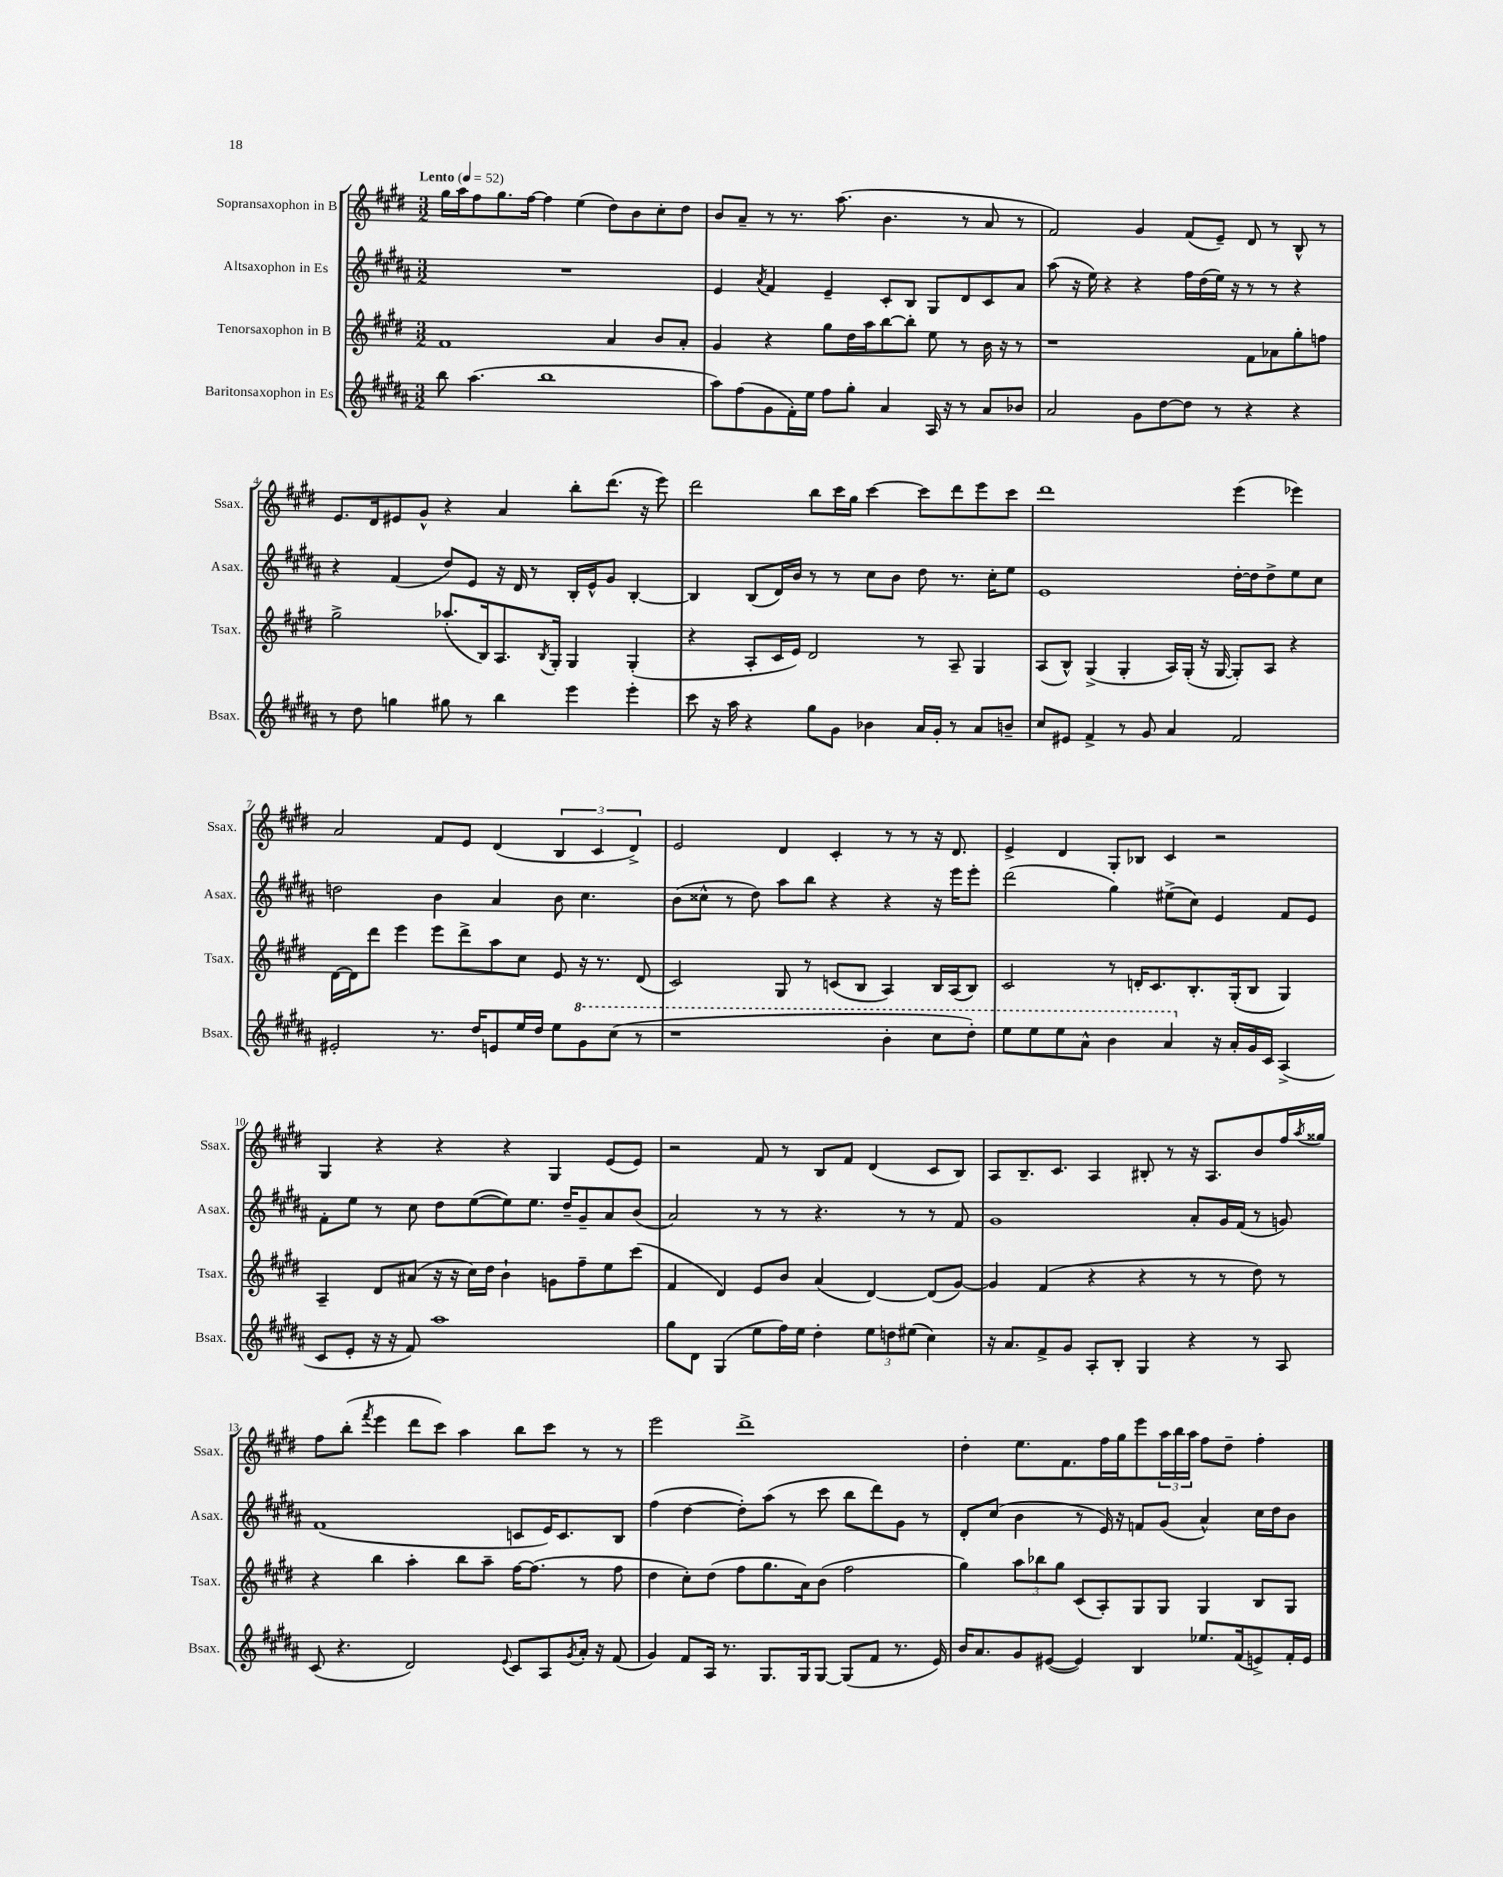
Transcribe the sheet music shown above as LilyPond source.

<<
\new StaffGroup <<
\new Staff = "s0" \with { instrumentName = "Sopransaxophon in B" shortInstrumentName = "Ssax." } {
    \clef treble \key e \major \numericTimeSignature \time 3/2 \tempo "Lento" 4 = 52
    gis''16 a''16 fis''8 gis''8. fis''16~ fis''4 e''4( dis''8) b'8 cis''8-. dis''8 |
    b'8 a'8-- r8 r8. a''8.( b'4. r8 a'8 r8 |
    fis'2) gis'4 fis'8( e'8--) dis'8 r8 b8-^ r8 |
    e'8. dis'16 eis'8 gis'8-^ r4 a'4 b''8-. dis'''8.( r16 e'''8) |
    dis'''2 b''8 cis'''16 gis''16 cis'''4~ cis'''8 dis'''8 e'''8 cis'''8 |
    dis'''1 e'''4( ees'''4) |
    a'2 fis'8 e'8 dis'4( \tuplet 3/2 { b4 cis'4 dis'4->) } |
    e'2 dis'4 cis'4-. r8 r8 r16 dis'8. |
    e'4-> dis'4 gis8-. bes8 cis'4 r2 |
    gis4 r4 r4 r4 gis4 e'8( e'8) |
    r2 fis'8 r8 b8 fis'8 dis'4( cis'8 b8) |
    a8 b8.-- cis'8. a4 bis8-. r8 r16 a8. b'8 fis''16 \acciaccatura { a''8 } gisis''16 |
    fis''8 b''8-.( \acciaccatura { fis'''8 } e'''4 dis'''8 cis'''8) a''4 b''8 cis'''8 r8 r8 |
    e'''2 dis'''1-> |
    dis''4-. e''8. fis'8. fis''16 gis''16 e'''8 \tuplet 3/2 { a''16 b''16 a''16 } fis''8 dis''8-- fis''4-. \bar "|." |
}
\new Staff = "s1" \with { instrumentName = "Altsaxophon in Es" shortInstrumentName = "Asax." } {
    \clef treble \key b \major \numericTimeSignature \time 3/2
    R1. |
    e'4 \acciaccatura { ais'8 } fis'4 e'4-- cis'8-. b8 gis8 dis'8 cis'8 ais'8 |
    ais''8( r16 e''16) r4 r4 fis''16 dis''16( e''16) r16 r8 r8 r4 |
    r4 fis'4( dis''8) e'8 r16 dis'16 r8 b16-. e'16-^ gis'8 b4~-. |
    b4 b8( dis'16) b'16 r8 r8 cis''8 b'8 dis''8 r8. cis''16-. e''8 |
    e'1 dis''16~-. dis''16 dis''8-> e''8 cis''8 |
    d''2 b'4 ais'4 b'8 cis''4. |
    b'8( cisis''8-^ r8 dis''8) ais''8 b''8 r4 r4 r16 e'''16 e'''8-. |
    dis'''2( gis''4) eis''8->( cis''8) e'4 fis'8 e'8 |
    fis'8-. e''8 r8 cis''8 dis''8 e''8~( e''8) e''8. dis''16-- gis'8-- ais'8 b'8( |
    ais'2) r8 r8 r4. r8 r8 fis'8 |
    gis'1 ais'8-. gis'16 fis'16( r8 g'8) |
    fis'1( c'8 e'16) c'8. b8 |
    fis''4( dis''4~ dis''8-.) ais''8( r8 cis'''8 b''8 dis'''8) gis'8 r8 |
    dis'8-. cis''8( b'4 r8 e'16) r16 f'8 gis'8( ais'4-^) cis''16 dis''16 b'8 \bar "|." |
}
\new Staff = "s2" \with { instrumentName = "Tenorsaxophon in B" shortInstrumentName = "Tsax." } {
    \clef treble \key e \major \numericTimeSignature \time 3/2
    fis'1 a'4 b'8 a'8-. |
    gis'4 r4 gis''8 dis''16 a''16 b''8~ b''8-. e''8 r8 b'16 r16 r8 |
    r1 fis'8 aes'8 gis''8-. f''8 |
    gis''2-> aes''8.-.( b16) a8. \acciaccatura { b8 } gis16-. gis4 gis4-.( |
    r4 a8-. cis'16 e'16) dis'2 r8 a8-- gis4 |
    a8( b8-^) gis4->( gis4-. a16) gis16-.( r16 gis16~ gis8-.) a8 r4 |
    dis'16~ dis'16 dis'''8 e'''4 e'''8 dis'''8-> a''8 cis''8 e'8 r16 r8. dis'8( |
    cis'2) gis8 r8 c'8( b8 a4) b16 a16( b8) |
    cis'2 r8 d'16-. cis'8. b8.-. gis16-.( b8 gis4) |
    a4-- dis'8 ais'8( r16 r16 cis''16) dis''16 b'4-! g'8 fis''8-- e''8 cis'''8( |
    fis'4 dis'4) e'8 b'8 a'4( dis'4~) dis'8( gis'8~) |
    gis'4 fis'4( r4 r4 r8 r8 dis''8) r8 |
    r4 b''4 a''4-. b''8 a''8-- fis''16~ fis''8.( r8 fis''8 |
    dis''4 cis''8-.) dis''8( fis''8 gis''8. a'16) b'8( fis''2 |
    gis''4) \tuplet 3/2 { a''8 bes''8 gis''8 } cis'8( a8-.) gis8 gis8 gis4 b8 gis8 \bar "|." |
}
\new Staff = "s3" \with { instrumentName = "Baritonsaxophon in Es" shortInstrumentName = "Bsax." } {
    \clef treble \key b \major \numericTimeSignature \time 3/2
    b''8 ais''4.( b''1 |
    ais''8) fis''8( gis'8 fis'16-.) e''16 fis''8 gis''8-. ais'4 ais16 r16 r8 ais'8 bes'8 |
    ais'2 gis'8 dis''8~ dis''8 r8 r4 r4 |
    r8 dis''8 g''4 gis''8 r8 b''4 e'''4 e'''4-. |
    cis'''8 r16 ais''16 r4 gis''8 gis'8 bes'4 ais'16 gis'16-. r8 ais'8 b'8-- |
    cis''8 eis'8 fis'4-> r8 gis'8 ais'4 fis'2 |
    eis'2-. r8. dis''16 e'8 e''16 dis''16 e''8 \ottava #1 gis''8 cis'''8( r8 |
    r1 b''4-. cis'''8 dis'''8-.) |
    e'''8 e'''8 e'''8 ais''8-^ b''4 ais''4 \ottava #0 r16 ais'16-. gis'16 cis'16 ais4->( |
    cis'8 e'8-. r16 r16 fis'8) ais''1 |
    gis''8 dis'8 gis4( e''8 fis''16) e''16 dis''4-. \tuplet 3/2 { e''8 d''8 eis''8( } cis''4) |
    r16 ais'8. fis'8-> gis'8 ais8-. b8-. gis4 r4 r8 ais8 |
    cis'8( r4. dis'2) \appoggiatura { e'8 } cis'8 ais8 \acciaccatura { gis'8 } ais'16-. r16 fis'8( |
    gis'4) fis'8 ais16 r8. gis8. gis16 gis8~ gis8( fis'8 r8. e'16) |
    b'16 ais'8. gis'8 eis'8~( eis'4) b4 ees''8. fis'16( e'8->) fis'16-. e'16 \bar "|." |
}
>>
>>
